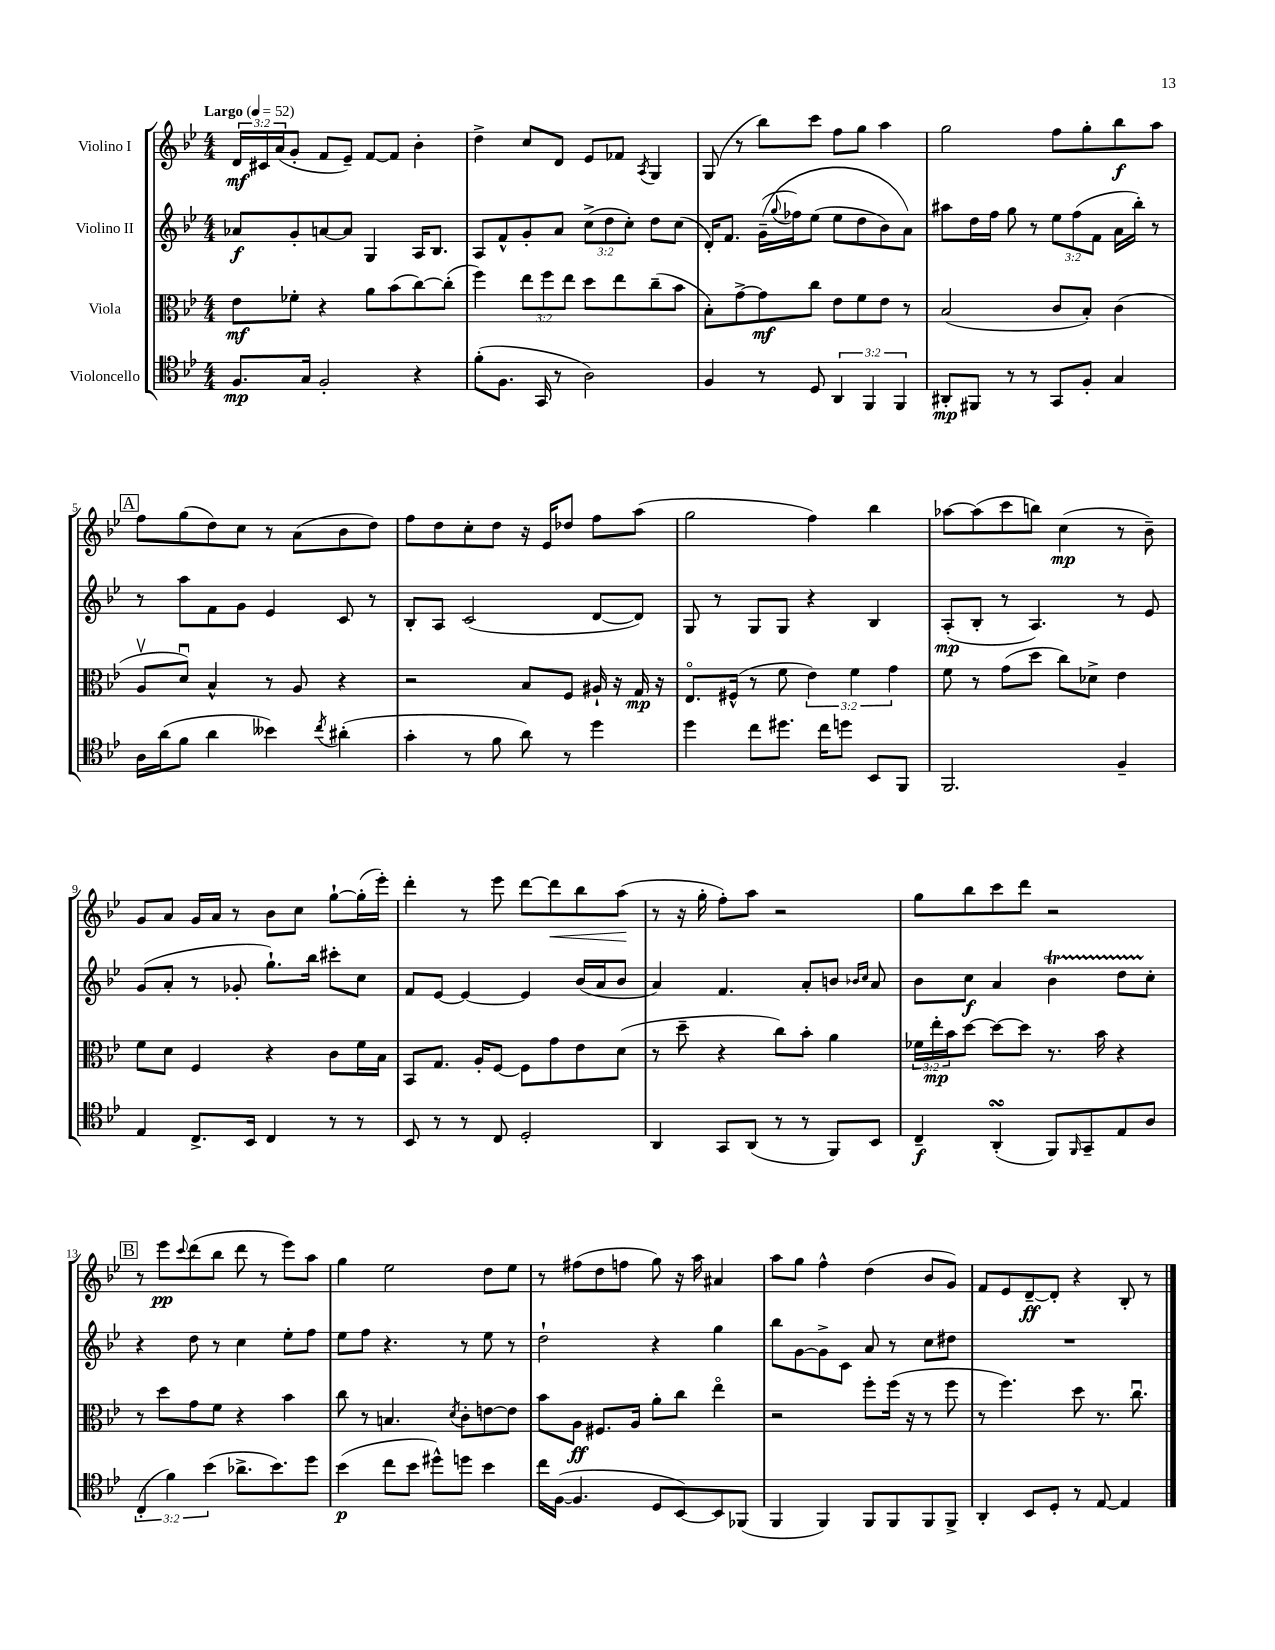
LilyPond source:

<<
\new StaffGroup <<
\new Staff = "s0" \with { instrumentName = "Violino I" } {
    \clef treble \key bes \major \numericTimeSignature \time 4/4 \override Staff.TupletNumber.text = #tuplet-number::calc-fraction-text \tempo "Largo" 4 = 52
    \tuplet 3/2 { d'16\mf cis'16 a'16( } g'8-. f'8 ees'8--) f'8~ f'8 bes'4-. |
    d''4-> c''8 d'8 ees'8 fes'8 \acciaccatura { a8 } g4 |
    g8( r8 bes''8) c'''8 f''8 g''8 a''4 |
    g''2 f''8 g''8-. bes''8\f a''8 |
    \mark \markup { \box "A" } f''8 g''8( d''8) c''8 r8 a'8( bes'8 d''8) |
    f''8 d''8 c''8-. d''8 r16 ees'16 des''8 f''8 a''8( |
    g''2 f''4) bes''4 |
    aes''8~ aes''8( c'''8 b''8) c''4\mp( r8 bes'8--) |
    g'8 a'8 g'16 a'16 r8 bes'8 c''8 g''8~-! g''16-.( ees'''16-.) |
    d'''4-. r8 ees'''8 d'''8~ d'''8\< bes''8 a''8\!( |
    r8 r16 g''16-. f''8-.) a''8 r2 |
    g''8 bes''8 c'''8 d'''8 r2 |
    \mark \markup { \box "B" } r8 ees'''8\pp \appoggiatura { c'''8 } d'''8( bes''8 d'''8 r8 ees'''8) a''8 |
    g''4 ees''2 d''8 ees''8 |
    r8 fis''8( d''8 f''8 g''8) r16 a''16 ais'4 |
    a''8 g''8 f''4-^ d''4( bes'8 g'8) |
    f'8 ees'8 d'8~--\ff d'8-. r4 bes8-. r8 \bar "|." |
}
\new Staff = "s1" \with { instrumentName = "Violino II" } {
    \clef treble \key bes \major \numericTimeSignature \time 4/4 \override Staff.TupletNumber.text = #tuplet-number::calc-fraction-text
    aes'8\f g'8-. a'8~ a'8 g4 a16 bes8. |
    a8 f'8-^ g'8-. a'8 \tuplet 3/2 { c''8->( d''8 c''8-.) } d''8 c''8( |
    d'16-.) f'8. g'16--(\( \appoggiatura { g''8 } fes''16) ees''8( ees''8 d''8 bes'8) a'8\) |
    ais''8 d''16 f''16 g''8 r8 \tuplet 3/2 { ees''8 f''8( f'8 } a'16 bes''16-.) r8 |
    \mark \markup { \box "A" } r8 a''8 f'8 g'8 ees'4 c'8 r8 |
    bes8-. a8 c'2( d'8~ d'8) |
    g8 r8 g8 g8 r4 bes4 |
    a8-.\mp( bes8-. r8 a4.) r8 ees'8 |
    g'8( a'8-. r8 ges'8-. g''8.-!) bes''16 cis'''8-. c''8 |
    f'8 ees'8~ ees'4~ ees'4 bes'16( a'16 bes'8 |
    a'4) f'4. a'8-. b'8 \grace { bes'16 c''16 } a'8 |
    bes'8 c''8\f a'4 bes'4\startTrillSpan d''8 c''8-.\stopTrillSpan |
    \mark \markup { \box "B" } r4 d''8 r8 c''4 ees''8-. f''8 |
    ees''8 f''8 r4. r8 ees''8 r8 |
    d''2-! r4 g''4 |
    bes''8 g'8~ g'8-> c'8 a'8 r8 c''8 dis''8 |
    R1 \bar "|." |
}
\new Staff = "s2" \with { instrumentName = "Viola" } {
    \clef alto \key bes \major \numericTimeSignature \time 4/4 \override Staff.TupletNumber.text = #tuplet-number::calc-fraction-text
    ees'8\mf fes'8-. r4 a'8 bes'8( c''8~) c''8-.( |
    f''4) \tuplet 3/2 { ees''8 f''8 ees''8 } d''8 ees''8 c''8--( bes'8 |
    bes8-.) g'8~-> g'8\mf c''8 ees'8 f'8 ees'8 r8 |
    bes2( c'8 bes8-.) c'4( |
    \mark \markup { \box "A" } a8\upbow d'8\downbow) bes4-^ r8 a8 r4 |
    r2 bes8 f8 ais16-! r16 g16\mp r16 |
    ees8.\flageolet fis16-^( r8 f'8 \tuplet 3/2 { ees'4) f'4 g'4 } |
    f'8 r8 g'8( d''8 c''8) des'8-> ees'4 |
    f'8 d'8 f4 r4 c'8 f'16 bes16 |
    bes,8 g8. a16-. f8~ f8 g'8 ees'8 d'8( |
    r8 d''8-- r4 c''8) bes'8-. a'4 |
    \tuplet 3/2 { fes'16 ees''16-.\mp bes'16 } d''8~ d''8~ d''8 r8. bes'16 r4 |
    \mark \markup { \box "B" } r8 d''8 g'8 f'8 r4 bes'4 |
    c''8 r8 b4. \acciaccatura { d'8 } c'8-. e'8~ e'8 |
    bes'8 a8\ff fis8. a16 a'8-. c''8 ees''4\flageolet |
    r2 f''8-. f''16( r16 r8 f''8 |
    r8 f''4.) d''8 r8. c''8.\downbow \bar "|." |
}
\new Staff = "s3" \with { instrumentName = "Violoncello" } {
    \clef tenor \key bes \major \numericTimeSignature \time 4/4 \override Staff.TupletNumber.text = #tuplet-number::calc-fraction-text
    f8.\mp g16 f2-. r4 |
    f'8-.( f8. g,16 r8 a2) |
    f4 r8 d8 \tuplet 3/2 { a,4 f,4 f,4 } |
    ais,8-.\mp fis,8 r8 r8 g,8 f8-. g4 |
    \mark \markup { \box "A" } a16 a'16( f'8 a'4 beses'4) \acciaccatura { c''8 } ais'4-.( |
    g'4-. r8 f'8 a'8) r8 d''4 |
    d''4 c''8 dis''8. c''16 d''8 bes,8 f,8 |
    f,2. f4-- |
    ees4 c8.-> bes,16 c4 r8 r8 |
    bes,8 r8 r8 c8 d2-. |
    a,4 g,8 a,8( r8 r8 f,8) bes,8 |
    c4--\f a,4-.\turn( f,8) \grace { f,16 } g,8-- ees8 a8 |
    \mark \markup { \box "B" } \tuplet 3/2 { c4-.( f'4) bes'4( } aes'8.-> bes'8.) d''8 |
    bes'4\p( c''8 bes'8 dis''8-^) d''8 bes'4 |
    c''16 f16~( f4. d8 bes,8~) bes,8 fes,8( |
    f,4 f,4) f,8 f,8 f,8 f,8-> |
    a,4-. bes,8 d8-. r8 ees8~ ees4 \bar "|." |
}
>>
>>
